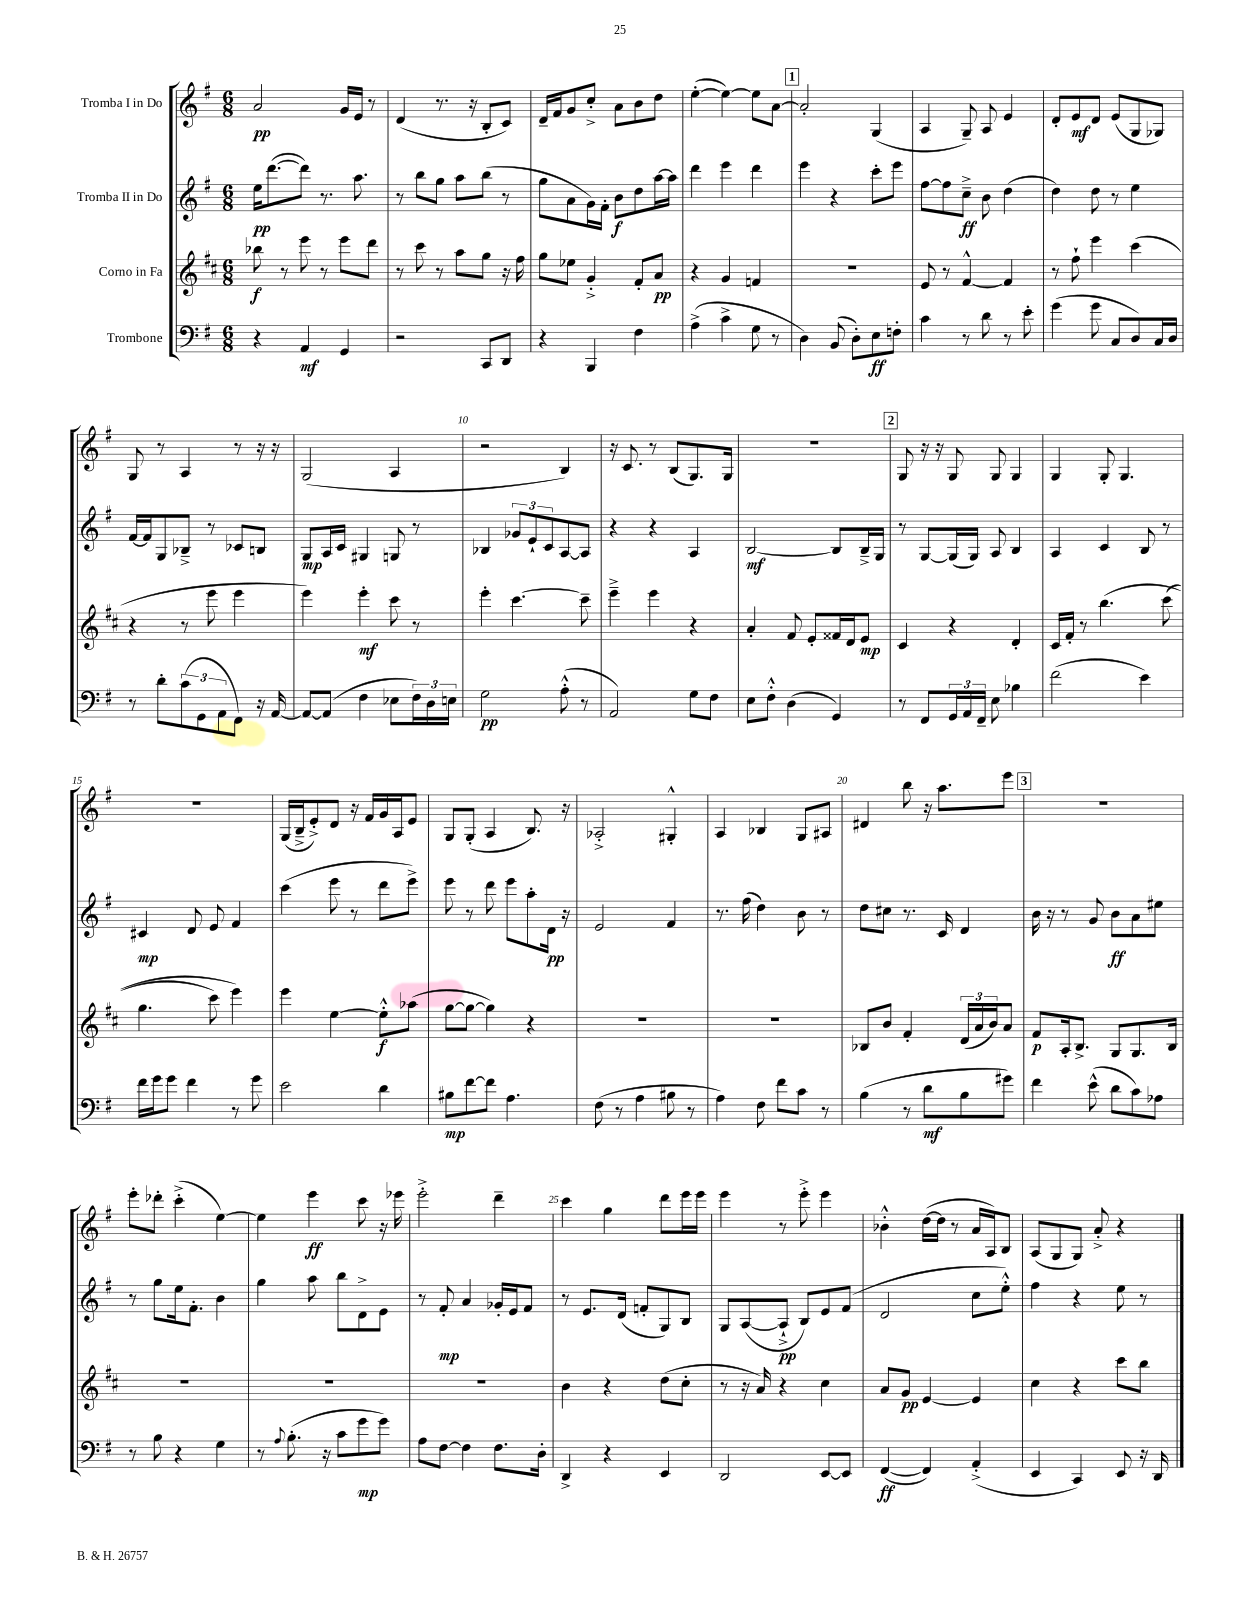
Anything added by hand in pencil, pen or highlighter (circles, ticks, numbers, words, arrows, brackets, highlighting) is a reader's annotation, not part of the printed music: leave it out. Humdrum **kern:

**kern	**kern	**kern	**kern
*staff4	*staff3	*staff2	*staff1
*clefF4	*clefG2	*clefG2	*clefG2
*k[f#]	*k[f#c#]	*k[f#]	*k[f#]
*M6/8	*M6/8	*M6/8	*M6/8
4r	8bb-	16ee	2a
.	.	([8.ddd	.
.	8r	.	.
4AA	8eee	8ddd])	.
.	8r	8.r	.
4GG	8eee	.	16g
.	.	8.aa	16e
.	8ddd	.	8r
=	=	=	=
2r	8r	8r	(4d
.	8ccc#	8bb	.
.	8r	8gg	8.r
.	8aa	8aa	.
.	.	.	16r
8CC	8gg	(8bb	8B'
8DD	16r	8r	8c)
.	16ff#	.	.
=	=	=	=
4r	8gg	8gg	16d~
.	.	.	16f#
.	8ee-	8a	8g
4BBB	4g'^	16g)	8cc'^
.	.	16f#'	.
.	.	8b	8a
4F#	8f#'	8dd	8b
.	8a	[16aa	8dd
.	.	16aa]	.
=	=	=	=
(4A^	4r	4ddd	([4ee'
4c^	4g	4eee	4ee_)
8G	4f	4ddd	8ee]
8r	.	.	[8a
=	=	=	=
4D)	2.r	4eee	2a']
(8BB	.	4r	.
8D')	.	.	.
8E	.	8ccc'	(4G
8F'	.	8eee	.
=	=	=	=
4c	8e	[8ff#	4A
.	8r	8ff#]	.
8r	[4f#^^	8cc~^	8G~)
8d	.	8b	8A
8r	4f#]	(4dd	4e
8e'	.	.	.
=	=	=	=
(4g	8r	4dd)	8d'
.	8ff#`	.	8e
8g	4eee	8dd	8d
8C	.	8r	(8e
8D)	(4ccc#	4ee	8G
16C	.	.	8G-)
16D	.	.	.
=	=	=	=
8r	4r	[16f#	8G
.	.	16f#]	.
8d'	.	8G	8r
(12c	8r	8B-~^	4A
12GG	.	.	.
.	8eee	8r	.
12AA	.	.	.
8FF#)	4eee	8c-	8r
16r	.	8B	16r
[16AA	.	.	16r
=	=	=	=
8AA_	4eee)	8G	(2G
(8AA]	.	16A	.
.	.	16c	.
4F#	4eee'	4G#	.
8E-	8ccc#	8G	4A
24F#)	8r	8r	.
24D	.	.	.
24E	.	.	.
=	=	=	=
2G	4eee'	4B-	2r
.	[4.ccc#	12g-	.
.	.	12e`	.
.	.	12c	.
(8A'^^	.	[8A	4B)
8r	8ccc#~]	8A]	.
=	=	=	=
2AA)	4eee~^	4r	16r
.	.	.	8.c
.	4eee	4r	8r
.	.	.	(8B
8G	4r	4A	8.G)
8F#	.	.	.
.	.	.	16G
=	=	=	=
8E	4a'	[2B	2.r
8F#'^^	.	.	.
(4D	8f#	.	.
.	8e'	.	.
4GG)	16f##	8B]	.
.	16d	.	.
.	8e	16B~^	.
.	.	16G	.
=	=	=	=
8r	4c#	8r	8G
8FF#	.	[8G	16r
.	.	.	16r
24GG	4r	(16G]	8G
24AA	.	.	.
.	.	16G)	.
24FF#~	.	.	.
8E	.	8A	8G
4B-	4d'	4B	4G
=	=	=	=
(2f#	16c#	4A	4G
.	16f#'	.	.
.	8r	.	.
.	&(4.bb	4c	8G'
.	.	.	4.G
4e)	.	8B	.
.	(8ccc#	8r	.
=	=	=	=
16f#	4.gg	4c#	2.r
16g	.	.	.
8g	.	.	.
4f#	.	8d	.
.	8ccc#)	8e	.
8r	4eee&)	4f#	.
8g	.	.	.
=	=	=	=
2e	4eee	(4ccc	(16G
.	.	.	16B~^
.	.	.	8e'^)
.	[4ee	8eee	8d
.	.	8r	16r
.	.	.	16f#
4d	8ee'^^]	8ddd	16g
.	.	.	16A
.	(8aa-	8eee^)	8e
=	=	=	=
8B#	[8gg	8eee	8G
[8f#	8gg_	8r	(8G'
8f#]	4gg])	8ddd	4A
4.A	.	8eee	.
.	4r	8aa'	8.B)
.	.	16d	.
.	.	16r	16r
=	=	=	=
(8F#	2.r	2e	2A-'^
8r	.	.	.
4A	.	.	.
8B#	.	4f#	4G#'^^
8r	.	.	.
=	=	=	=
4A)	2.r	8.r	4A
.	.	(16ff#	.
8F#	.	4dd)	4B-
8f#	.	.	.
8c	.	8b	8G
8r	.	8r	8A#
=	=	=	=
(4B	8B-	8dd	4d#
.	8b	8cc#	.
8r	4f#'	8.r	8bb
8d	.	.	16r
.	.	16c	8.aa
8B	(24d	4d	.
.	24a	.	.
.	24b)	.	.
8g#)	8a	.	8eee
=	=	=	=
4f#	8f#	16b	2.r
.	.	16r	.
.	16A'	8r	.
.	8.B^	.	.
(8e^^	.	8g	.
8d	8G	8b	.
8c)	8.G	8a	.
8A-	.	8ee#	.
.	16B	.	.
=	=	=	=
8r	2.r	8r	8eee'
8B	.	8gg	8ddd-'
4r	.	16ee	(4ccc'^
.	.	8.f#'	.
4G	.	4b	[4ee)
=	=	=	=
8r	2.r	4gg	4ee]
8qqA	.	.	.
(8.B'	.	.	.
.	.	8aa	4eee
16r	.	.	.
8c	.	8bb	.
8g	.	8d^	8ccc
8g)	.	8e	16r
.	.	.	16eee-
=	=	=	=
8A	2.r	8r	2eee'^
[8F#	.	8f#'	.
4F#]	.	4a	.
8.F#	.	16g-'	4ddd~
.	.	16e	.
.	.	8f#	.
16D'	.	.	.
=	=	=	=
4DD^	4b	8r	4ccc
.	.	8.e	.
4r	4r	.	4gg
.	.	(16d	.
.	.	8f'	.
4EE	(8dd	8G)	8ddd
.	8cc#'	8B	16eee
.	.	.	16eee
=	=	=	=
2DD	8r	8G	4eee
.	16r	([8A	.
.	16a)	.	.
.	4r	8A`^]	8r
.	.	8B)	8eee'^
[8EE	4cc#	8e	4eee
8EE]	.	(8f#	.
=	=	=	=
([4FF#	8a	2d	4b-'^^
.	8g	.	.
4FF#])	[4e	.	([16dd
.	.	.	16dd]
.	.	.	8r
(4AA'^	4e]	8cc	16a
.	.	.	16A)
.	.	8ee'^^)	8B
=	=	=	=
4EE	4cc#	4ff#	(8A
.	.	.	8G
4CC)	4r	4r	8G)
.	.	.	8a'^
8EE	8ccc#	8ee	4r
16r	8bb	8r	.
16DD	.	.	.
==	==	==	==
*-	*-	*-	*-
